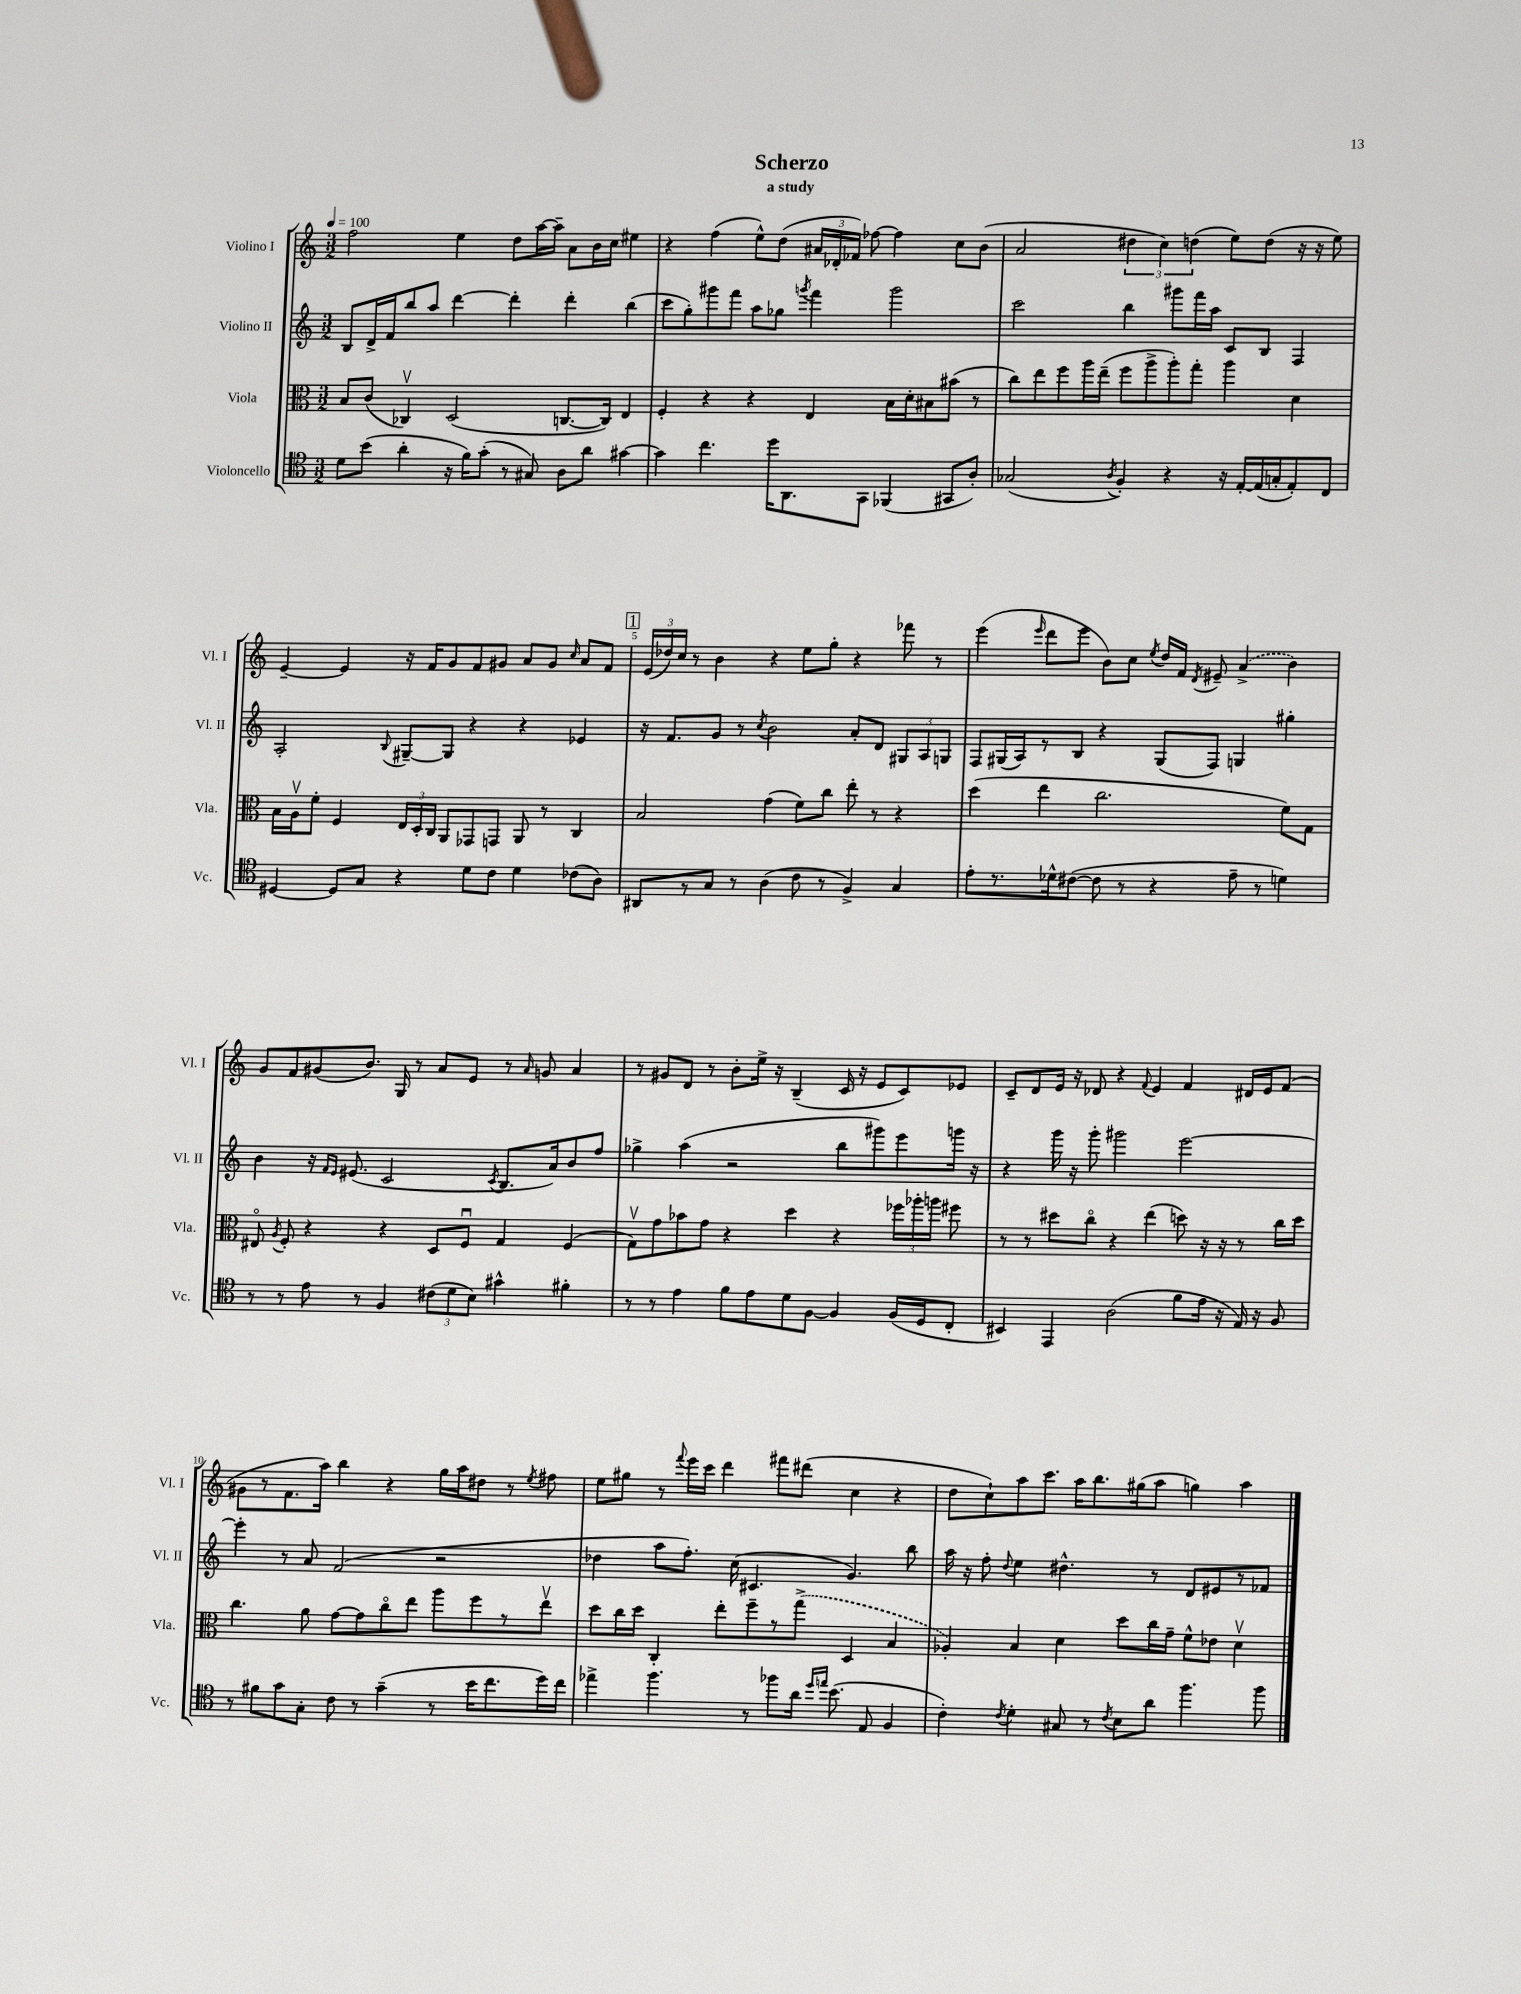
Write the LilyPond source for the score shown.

\header { title = "Scherzo" subtitle = "a study" }
<<
\new StaffGroup <<
\new Staff = "s0" \with { instrumentName = "Violino I" shortInstrumentName = "Vl. I" } {
    \clef treble \key c \major \numericTimeSignature \time 3/2 \tempo 4 = 100
    \autoBeamOff f''2 e''4 d''8[ a''16~ a''16]-- a'8[ b'16 c''16] eis''4 |
    r4 f''4( e''8[-^) d''8]( \tuplet 3/2 { ais'16[ des'16-. fes'16]) } fes''8~ fes''4 c''8[ b'8]( |
    a'2 \tuplet 3/2 { dis''4 c''4) d''4( } e''8[) d''8]( r16 r16 e''8) |
    e'4~-- e'4 r16 f'16[ g'8 f'8 gis'8] a'8[ gis'8] \grace { c''16 } a'8[ f'8] |
    \mark \markup { \box "1" } \tuplet 3/2 { e'16[( des''16) c''16] } r8 b'4 r4 e''8[ g''8]-. r4 fes'''8 r8 |
    e'''4( \grace { e'''16 } d'''8[ e'''8] b'8[) c''8] \acciaccatura { e''8 } d''16[ f'16] \acciaccatura { d'8 } eis'8-- \once \slurDashed a'4->( b'4) |
    g'8[ f'8 gis'8( b'8.]) g16 r8 a'8[ e'8] r8 \grace { a'16 } g'8 a'4 |
    r8 gis'8[ d'8] r8 b'8[-. e''16]-> r16 b4--( c'16 r16 e'8[ c'8) ees'8] |
    c'8[-- d'8 e'16] r16 des'8 r4 \appoggiatura { f'8 } e'4 f'4 dis'16[ e'16 f'8]( |
    gis'8[ r8 f'8. a''16]) b''4 r4 g''16[ a''16 dis''8] r8 \acciaccatura { e''8 } fis''8 |
    e''8[ gis''8] r8 \appoggiatura { f'''8 } e'''16[ c'''16] d'''4 fis'''8[ dis'''8]( c''4 r4 |
    d''8[ c''8-!) a''8 c'''8.] a''16[ b''8. gis''16( a''8] g''4) a''4 \bar "|." |
}
\new Staff = "s1" \with { instrumentName = "Violino II" shortInstrumentName = "Vl. II" } {
    \clef treble \key c \major \numericTimeSignature \time 3/2
    \autoBeamOff b8[ d'16-> f'16 b''8 a''8] d'''4~ d'''4-. d'''4-. b''4( |
    c'''8[ g''8-.) gis'''8 f'''8] a''8[ ges''8] \acciaccatura { g'''8 } f'''4 g'''2 |
    c'''2 b''4 gis'''8[ f'''16 a''16] c'8[ b8] f4 |
    a2-. \appoggiatura { b8 } gis8[~-- gis8] r4 r4 ees'4 |
    \mark \markup { \box "1" } r16 f'8.[ g'8] r8 \acciaccatura { c''8 } b'2 a'8[-. d'8] \tuplet 3/2 { gis8[ a8 g8] } |
    f8[ gis16( a16) r8 b8] r4 gis8[( f8]) g4 gis''4-. |
    b'4 r16 \grace { f'16[ e'16] } eis'8.( c'2 \acciaccatura { c'8 } b8.[ a'16) b'8 f''8] |
    ges''4-> a''4( r2 b''8[ gis'''8) e'''8 g'''16] r16 |
    r4 g'''16 r16 g'''8-. gis'''2 e'''2~ |
    e'''4-. r8 a'8 f'2( r2 |
    des''4 a''8[ f''8.]-.) c''16( cis'4. g'4.) b''8 |
    a''16 r16 f''8-. \appoggiatura { d''8 } e''4 dis''4.-^ r8 d'8[ eis'8 r8 fes'8] \bar "|." |
}
\new Staff = "s2" \with { instrumentName = "Viola" shortInstrumentName = "Vla." } {
    \clef alto \key c \major \numericTimeSignature \time 3/2
    \autoBeamOff b8[ c'8]( ces4\upbow) d2( c8.[~ c16]) e4 |
    f4-. r4 r4 e4 b16[ d'16-. bis8 bis'8]( r8 |
    c''8[) e''8 f''8 a''16 e''16]--( f''8[ a''8-> a''8-.) g''8]-. a''4 d'4 |
    b16[ a16\upbow f'8]-. f4 \tuplet 3/2 { e16[ d16-. c16] } a,8[ ges,8 g,8] a,8 r8 c4 |
    \mark \markup { \box "1" } b2 g'4( f'8[) c''8] e''8-. r8 r4 |
    d''4( e''4 c''2. f'8[) g8] |
    eis8\flageolet \acciaccatura { a8 } f8-. r4 r4 d8[ f8]\downbow g4 f4( |
    g8[\upbow) g'8 bes'8 g'8] r4 d''4 r4 \tuplet 3/2 { fes''16[ aes''16-. a''16] } fis''8 |
    r8 r8 dis''8[ c''8]\flageolet r4 e''4( d''8) r16 r16 r8 c''16[ d''16] |
    c''4. a'8 g'8[~ g'8 c''8\flageolet e''8] a''8[ f''8 r8 e''8]\upbow |
    d''8[ c''16 d''16] c4-. e''8[-. f''8-- r8 \once \slurDashed g''8]->( d4 b4 |
    aes4-.) b4 d'4 d''8[ c''16 g'16]-- f'8[-^ ees'8] d'4\upbow \bar "|." |
}
\new Staff = "s3" \with { instrumentName = "Violoncello" shortInstrumentName = "Vc." } {
    \clef tenor \key c \major \numericTimeSignature \time 3/2
    \autoBeamOff d'8[ b'8]( a'4-. r16 f'16[) g'8]-.( r8 gis8) a8[ a'8] gis'4~ |
    gis'4 c''4. d''16[ a,8. g,8] fes,4( gis,8[ a8]-.) |
    ges2( \acciaccatura { a8 } f4-.) r4 r16 e16[~-. e16( g16-. e8-.) c8] |
    dis4~ dis8[ g8] r4 d'8[ c'8] d'4 ces'8[( a8]) |
    \mark \markup { \box "1" } ais,8[ r8 g8] r8 a4( c'8 r8 f4->) g4 |
    e'8[-. r8. des'16-^ cis'8]~( cis'8 r8 r4 e'8-- r8 d'4) |
    r8 r8 e'8 r8 f4 \tuplet 3/2 { cis'8[( d'8 b8]) } gis'4-^ fis'4-. |
    r8 r8 e'4 f'8[ e'8 d'8 f8]~ f4 f16[( d16 c8]-. |
    bis,4) e,4 a2( f'8[ e'16] r16 e16) r16 f8 |
    r8 fis'8[ g'8 g8]-. c'8 r8 g'4--( r8 b'16[ c''8. d''16) c''16] |
    ees''4-> f''4. r8 fes''8[ a'16] \grace { d''16[ e''16] } b'8.( e8 f4 |
    c'4-.) \acciaccatura { c'8 } d'4-. gis8 r8 \acciaccatura { c'8 } b8[ a'8] f''4. f''8 \bar "|." |
}
>>
>>
\layout { \context { \Score \override BarNumber.break-visibility = ##(#f #t #t) barNumberVisibility = #(every-nth-bar-number-visible 5) } }
